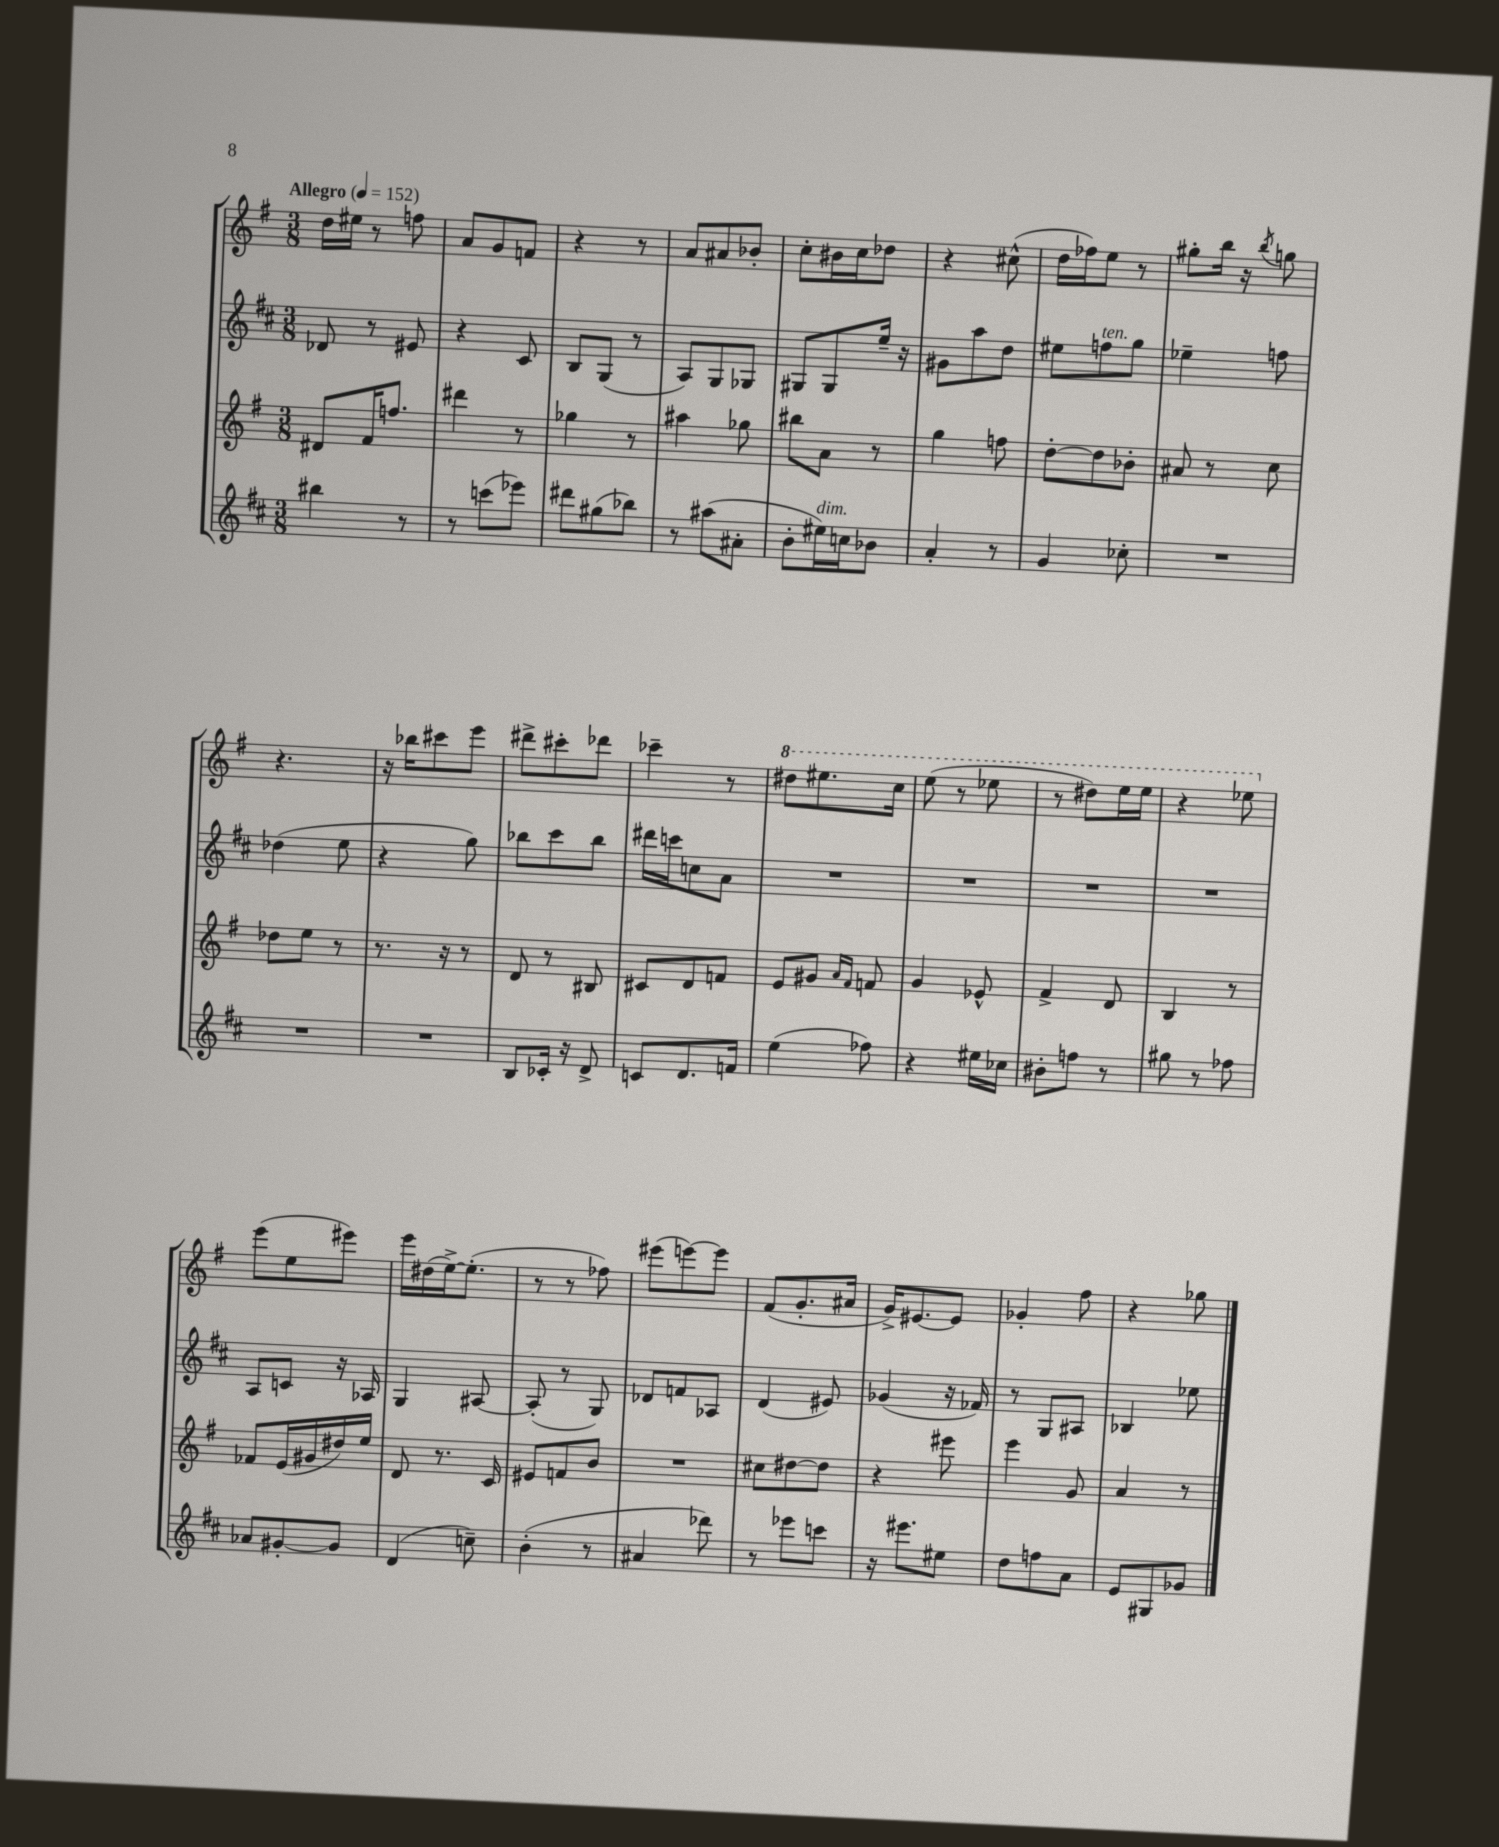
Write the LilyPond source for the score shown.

<<
\new StaffGroup <<
\new Staff = "s0" {
    \clef treble \key g \major \numericTimeSignature \time 3/8 \tempo "Allegro" 4 = 152
    \autoBeamOff d''16[ eis''16] r8 f''8 |
    a'8[ g'8 f'8] |
    r4 r8 |
    a'8[ ais'8 bes'8]-. |
    c''8[-. bis'16 c''16 des''8] |
    r4 cis''8-^( |
    d''16[ fes''16) e''8] r8 |
    gis''8[-. b''16] r16 \acciaccatura { b''8 } g''8 |
    r4. |
    r16 bes''16[ cis'''8 e'''8] |
    dis'''8[-> cis'''8-. des'''8] |
    ces'''4-- r8 |
    \ottava #1 dis'''8[ eis'''8. c'''16] |
    e'''8( r8 ees'''8 |
    r8 dis'''8[) e'''16 e'''16] |
    r4 ees'''8 \ottava #0 |
    e'''8[( e''8 eis'''8]) |
    e'''16[ dis''16( e''16~->) e''8.]-.( |
    r8 r8 fes''8) |
    eis'''8[( e'''8~) e'''8] |
    fis'8[( g'8.-. ais'16] |
    g'16[->) eis'8.~ eis'8] |
    ges'4-. fis''8 |
    r4 ges''8 \bar "|." |
}
\new Staff = "s1" {
    \clef treble \key d \major \numericTimeSignature \time 3/8
    \autoBeamOff des'8 r8 eis'8 |
    r4 cis'8 |
    b8[ g8]( r8 |
    a8[) g8 ges8] |
    gis8[ gis8 e''16]-- r16 |
    gis'8[ a''8 d''8] |
    eis''8[ f''8^\markup { \italic "ten." } g''8] |
    ees''4-- f''8 |
    des''4( e''8 |
    r4 g''8) |
    bes''8[ cis'''8 bes''8] |
    dis'''16[ c'''16 c''8 a'8] |
    R4. |
    R4. |
    R4. |
    R4. |
    a8[ c'8] r16 aes16 |
    g4 ais8~ |
    ais8-.( r8 g8) |
    des'8[ f'8 aes8] |
    d'4( eis'8) |
    ges'4( r16 fes'16) |
    r8 g8[ ais8] |
    bes4 ees''8 \bar "|." |
}
\new Staff = "s2" {
    \clef treble \key g \major \numericTimeSignature \time 3/8
    \autoBeamOff dis'8[ fis'16 f''8.] |
    dis'''4 r8 |
    ges''4 r8 |
    ais''4 ges''8 |
    bis''8[ a'8] r8 |
    g''4 f''8 |
    d''8[~-. d''8 bes'8]-. |
    ais'8 r8 c''8 |
    des''8[ e''8] r8 |
    r8. r16 r8 |
    d'8 r8 bis8 |
    cis'8[ d'8 f'8] |
    e'8[ gis'8] \grace { a'16[ fis'16] } f'8 |
    g'4 ees'8-^ |
    fis'4-> d'8 |
    b4 r8 |
    fes'8[ e'16( gis'16 dis''16) e''16] |
    d'8 r8. c'16 |
    eis'8[ f'8 b'8] |
    R4. |
    cis''8[ dis''8~ dis''8] |
    r4 eis'''8 |
    e'''4 g'8 |
    a'4 r8 \bar "|." |
}
\new Staff = "s3" {
    \clef treble \key d \major \numericTimeSignature \time 3/8
    \autoBeamOff bis''4 r8 |
    r8 c'''8[( ees'''8]) |
    dis'''8[ gis''8( bes''8]) |
    r8 ais''8[( ais'8]-. |
    b'8[-. eis''16^\markup { \italic "dim." }) c''16 bes'8] |
    a'4-. r8 |
    g'4 ces''8-. |
    R4. |
    R4. |
    R4. |
    b8[ ces'16]-. r16 d'8-> |
    c'8[ d'8. f'16] |
    e''4( fes''8) |
    r4 eis''16[ ces''16] |
    bis'8[-. f''8] r8 |
    gis''8 r8 fes''8 |
    aes'8[ gis'8~-. gis'8] |
    d'4( c''8--) |
    b'4-.( r8 |
    ais'4 des'''8) |
    r8 ees'''8[ c'''8] |
    r16 eis'''8.[ eis''8] |
    d''8[ f''8 a'8] |
    e'8[ gis8 ges'8] \bar "|." |
}
>>
>>
\layout { \context { \Score \remove "Bar_number_engraver" } }
